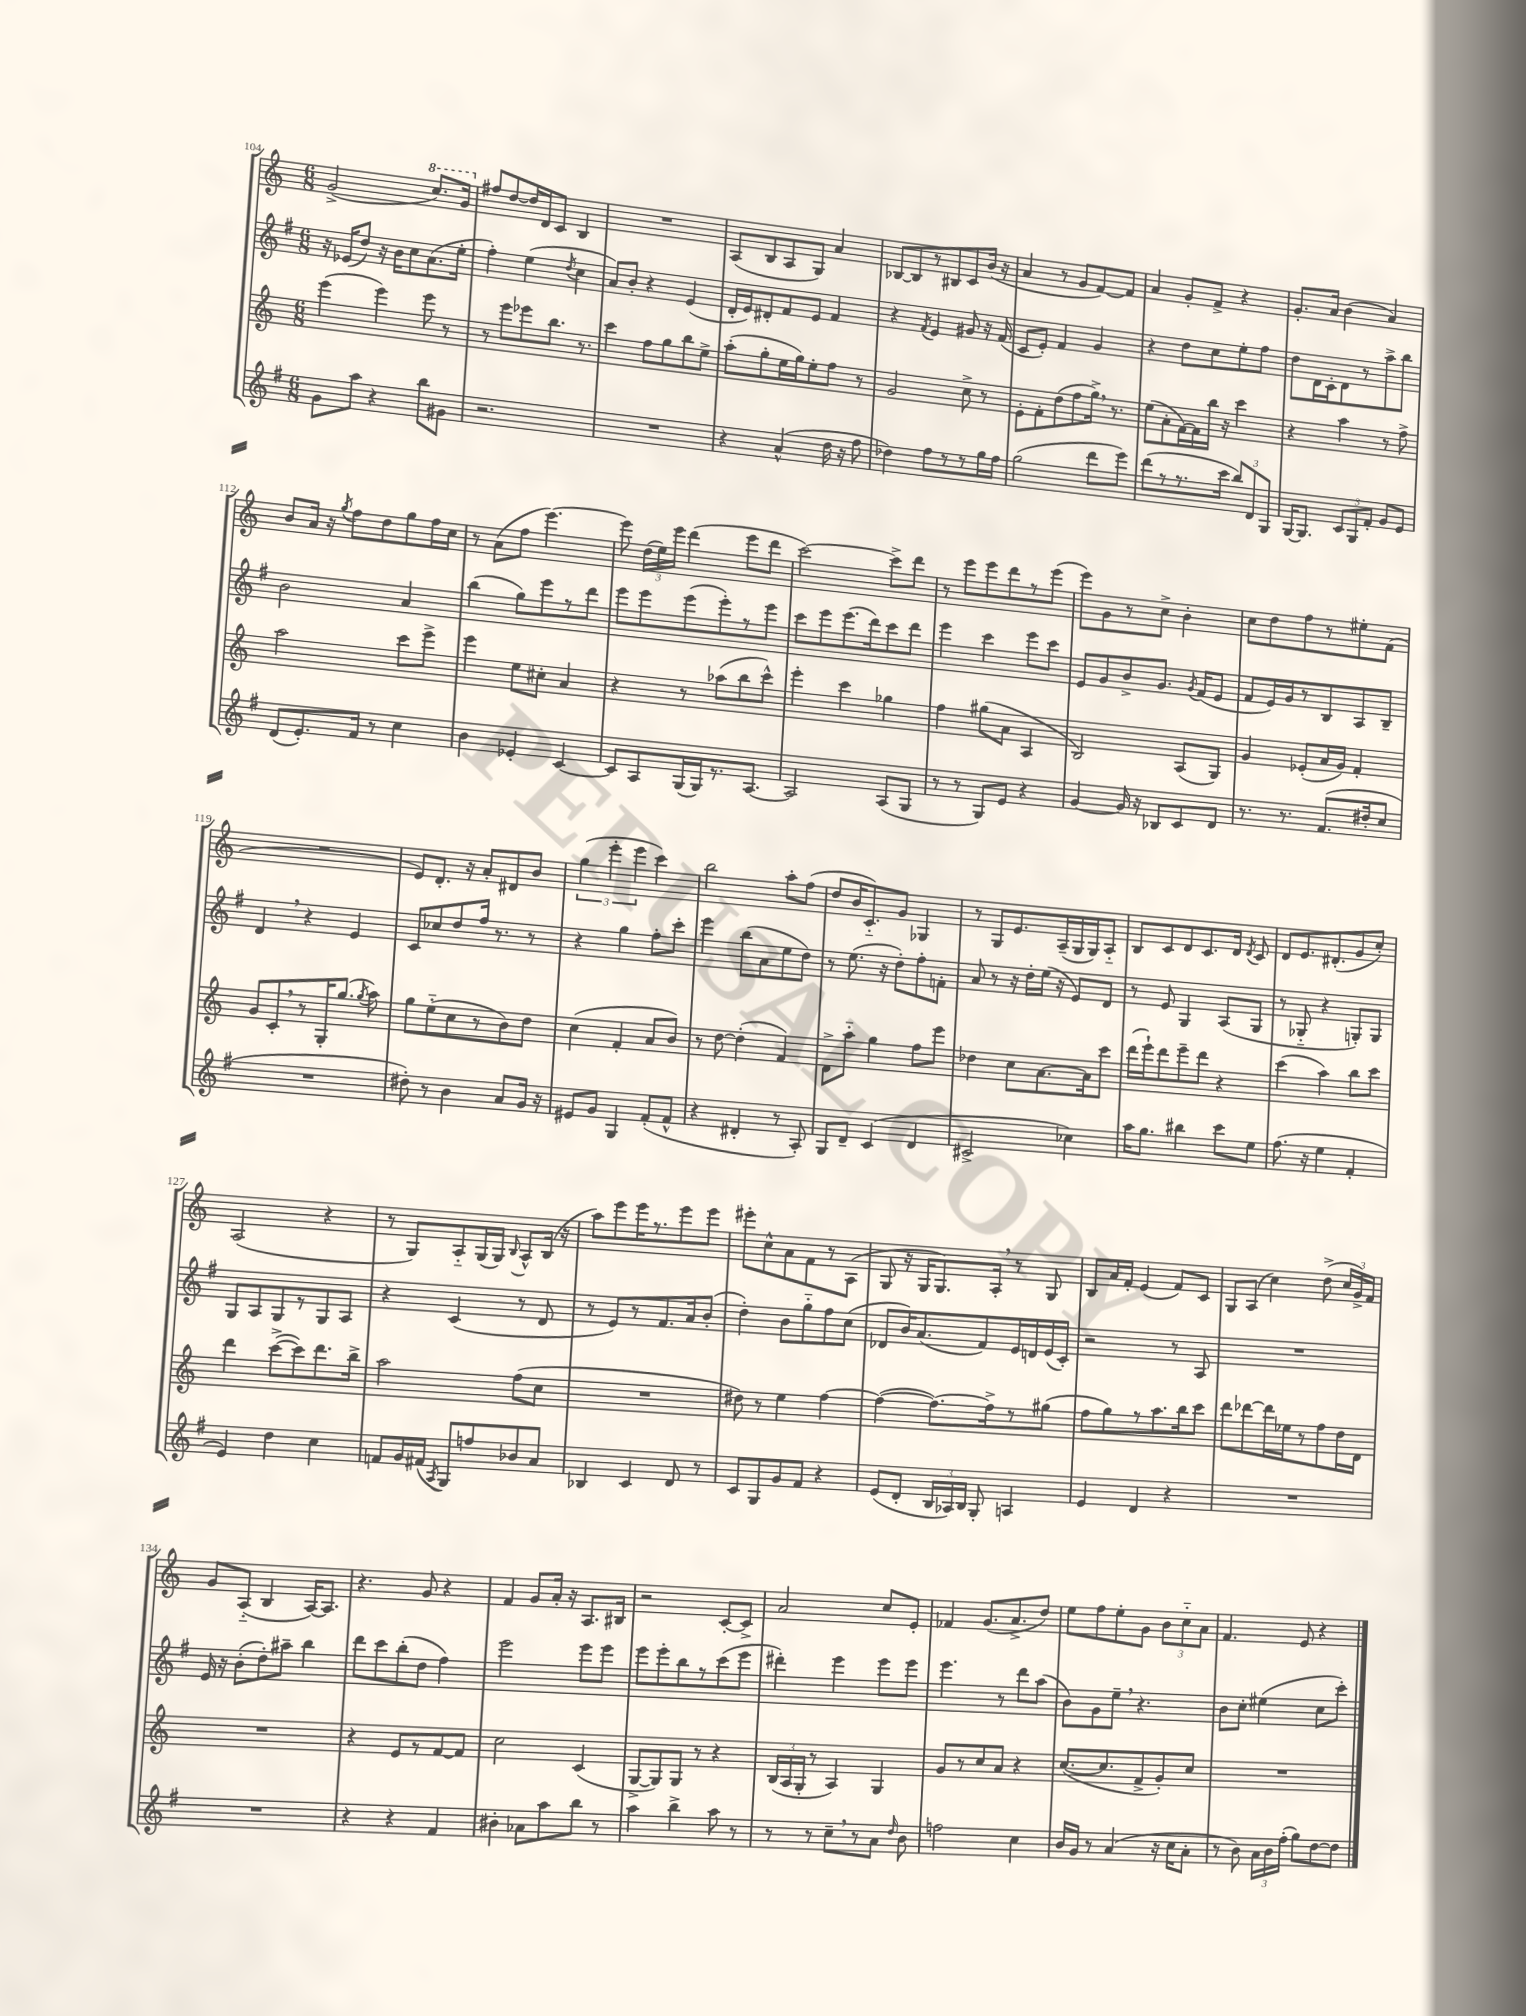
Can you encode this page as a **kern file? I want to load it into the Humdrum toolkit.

**kern	**kern	**kern	**kern
*part4	*part3	*part2	*part1
*staff4	*staff3	*staff2	*staff1
*clefG2	*clefG2	*clefG2	*clefG2
*k[f#]	*k[]	*k[f#]	*k[]
*M6/8	*M6/8	*M6/8	*M6/8
=104	=104	=104	=104
8g\L	(4eee\	16r	(2g^/
.	.	(16e-X/KL	.
8aa\J	.	8dd/J)	.
4r	4eee\)	16r	.
.	.	16b\KL	.
.	.	8cc\	.
*	*	*	*8va
8bb\L	8eee\	(8.a\	8.ccc/L)
8g#X\J	8r	.	.
.	.	16ee'\Jk	16gg/Jk
=105	=105	=105	=105
*	*	*	*X8va
2.r	8r	4ff#'\)	8ff#X/L
.	8eee\L	.	[8dd/
.	8eee-X\	(4ee\	16dd/L]
.	.	.	16d/J
.	8.bb\J	.	8c/J
.	.	8qdd/	.
.	.	4cc\	4B/
.	8.r	.	.
=106	=106	=106	=106
2.r	4ccc\	8a/L)	2.r
.	.	8b'/J	.
.	8ff\L	4r	.
.	8gg\	.	.
.	8bb\	(4e/	.
.	8ee^\J	.	.
=107	=107	=107	=107
4r	(8aa'\L	16d'/LL	(8A/L
.	.	16e/J)	.
.	8gg'\	8d#X'/	8B/
(4a^^/	16ee\L	8f#/	8A/
.	16gg\J)	.	.
.	8ee'\	8e/J	8G/J)
16dd\	8ff\J	4f#/	4a/
16r	.	.	.
8ff#\	8r	.	.
=108	=108	=108	=108
4dd-X\)	2g/	4r	[8B-X/L
.	.	.	8B-/]
.	.	8qf#/	.
8ff#\L	.	4e/	8r
8r	.	.	8B#X/
8r	8cc^\	8g#X/	8c/
16gg\L	8r	16r	(16b/Jk
16ff#\JJ	.	(16f#/	16r
=109	=109	=109	=109
(2gg\	8e'\L	8c/L	4a/
.	8f'\	8e'/J)	.
.	(8dd\	4f#/	8r
.	8ff\	.	8g/L
8ddd\L	16gg^,\Jk)	4g/	[8f/)
.	8.r	.	.
8eee\J)	.	.	8f/J]
=110	=110	=110	=110
(8ddd\L	(8ee\L	4r	4a/
8r	8a'\	.	.
8.r	[16f\L)	8dd\L	8g'/L
.	16f\]	.	.
.	16bb\JJ	8cc\	8f^/J
16ccc\Jk	16r	.	.
12bb/L)	4ccc\	8ee'\	4r
12d/	.	.	.
.	.	8ff#\J	.
12G/J	.	.	.
=111	=111	=111	=111
[16G/KL	4r	8dd\L	8.g'/L
8.G/J]	.	.	.
.	.	16d\L	.
.	.	16c'\J	16a/Jk
12c/L	4aa\	8d\	(4b\
12G/	.	.	.
.	.	8r	.
12f#'/J	.	.	.
8g/L	8r	8aa^\	4a/)
8e/J	8ff^\	8bb\J	.
!!LO:LB:g=z
=112	=112	=112	=112
(8d/L	2aa\	2b\	8b/L
8.e'/)	.	.	16a/Jk
.	.	.	16r
.	.	.	8qgg/
.	.	.	8ff\L
16f#/Jk	.	.	.
8r	.	.	8dd\
4cc\	8ccc\L	4a/	8gg\
.	8eee^\J	.	16ff\L
.	.	.	16cc\JJ
=113	=113	=113	=113
4b\	4eee\	(4bb\	8r
.	.	.	(8a\L
4e-X'/	8ee\L	8gg\L)	8ff\J
.	8cc#X'\J	8eee\	[4.eee\)
[4c/	4a/	8r	.
.	.	8ddd\J	.
=114	=114	=114	=114
8c/L]	4r	8eee\L	8eee\]
8A/	.	8eee\	(24dd\LL
.	.	.	24ee\)
.	.	.	24eee\JJ
(16G/L	8r	(8eee\	(4ddd\
16G/J)	.	.	.
8.r	(8aa-X\L	8eee'\)	.
.	8bb\	8r	8eee\L
[8.A/J	.	.	.
.	8ccc^^\J)	8eee\J	8ddd\J
=115	=115	=115	=115
2A/]	4eee'\	8ccc\L	[2ccc\)
.	.	8eee\	.
.	4ccc\	(8.eee\	.
.	.	16ddd\k)	.
(8A/L	4gg-X\	8ccc\	8ccc^\L]
8G/J	.	8ddd\J	8ddd\J
=116	=116	=116	=116
8r	4ff\	4eee\	8r
8r	.	.	8eee\L
8G/L)	(8gg#X\L	4ccc\	8eee\
8e/J	8a\J	.	8ddd\
4r	4A/	8eee\L	8r
.	.	8ccc\J	(8eee\J
=117	=117	=117	=117
[4g/	2B/)	8e/L	8eee\L)
.	.	8g/	8g\
16g/]	.	8b^/	8r
16r	.	.	.
8B-X/L	.	8.g/J	8cc^\J
8c/	(8A/L	.	4b'\
.	.	8qg/	.
.	.	(16f#/KL	.
8d/J	8G/J)	8e/J	.
=118	=118	=118	=118
8.r	4g/	8f#/L	8cc\L
.	.	16e/L)	8dd\
8.r	.	16g/J	.
.	(8e-X'/L	8r	8ff\
(8.f#/L	16a/L	8B/	8r
.	16g/JJ)	.	.
.	4f'/	8A/	8ee#X'\
16dd#X'/k	.	.	.
8cc/J	.	8B~/J	(8f\J
!!LO:LB:g=z
=119	=119	=119	=119
2.r	8g/L	4d,/	2.r
.	8c',/	.	.
.	8r	4r	.
.	16G'/K	.	.
.	(8.gg/J	.	.
.	.	4e/	.
.	8qgg/	.	.
.	8aa\)	.	.
=120	=120	=120	=120
8dd#X'\)	8gg\L	8c/L	8e/L)
8r	(8ee\	8cc-X/	8.d'/J
4b\	8cc\	8dd/	.
.	.	.	16r
.	8r	16ff#/Jk	8a'/L
.	.	8.r	.
8a/L	8b\)	.	8d#X/
16g/Jk	8dd\J	8r	8b/J
16r	.	.	.
=121	=121	=121	=121
8e#X/L	(4cc\	4r	(6gg\
8g/J	.	.	.
.	.	.	6eee'\
4G/	4f'/	4gg\	.
.	.	.	6eee\
(8f#'/L	8a/L	8ff#'\L	4ccc\)
8f#^^/J	8b/J)	8ccc'\J	.
=122	=122	=122	=122
4r	8r	4eee\	2bb\
.	[8dd\	.	.
4d#X'/	(4dd'\]	(8bb\L	.
.	.	8a\	.
8r	4f/)	8ee\	8aa'\L
8A'/)	.	8dd\J)	(8ff\J
=123	=123	=123	=123
8G/L	8d^\L	8r	8dd/L
8d~/J	8aa\J	(8.ee\	16b/K
.	.	.	8.c/)
(4c/	4gg\	.	.
.	.	16r	.
.	.	8dd'\L)	8g/J
4d/	8ff\L	8ff#'\	4G-X/
.	8eee\J	8fn'\J	.
=124	=124	=124	=124
2c#X^/	4dd-X\	8a/	8r
.	.	8r	8G/L
.	8cc\L	16r	8.e/
.	.	16dd'\LL	.
.	[8.a\	(16ee\JJ	.
.	.	16r	(16A~/L
4cc-X\)	.	8e/L)	16G/
.	16a\k]	.	16G/J)
.	8ccc\J	8d/J	8A/J
=125	=125	=125	=125
16aa\KL	(16ddd\LL	8r	8B/L
8.gg\J	16eee`\J)	.	.
.	8ddd\	8e/	8c/
4bb#X\	8eee~\	4G/	8d/
.	8ddd\J	.	8.c/
8ccc\L	4r	(8A/L	.
.	.	.	16d/Jk
.	.	.	8qd/
8ee\J	.	8G/J	8c/
=126	=126	=126	=126
(8.ff#\	(4ccc\	8r	8d/L
.	.	8G-X/	8.e/
16r	.	.	.
4ee\	4aa\)	4r	.
.	.	.	(8.d#X'/
4f#'/	8bb\L	8Gn'/L)	8g/
.	8ccc\J	8G/J	8cc'/J)
!!LO:LB:g=z
=127	=127	=127	=127
4e/)	4ddd\	8G/L	(2A/
.	.	8A/	.
4dd\	([8ccc^\L	8G/	.
.	8ccc\])	8r	.
4cc\	8.ddd\	8G/	4r
.	.	8A/J	.
.	16bb^\Jk	.	.
=128	=128	=128	=128
8fn/L	2aa\	4r	8r
16g/L	.	.	8G/L)
(16f#X/JJ	.	.	.
8qA/	.	.	.
8G/L)	.	(4c/	8A/
8ffn/	.	.	(16G/L
.	.	.	16G/JJ)
.	.	.	8qqB/
8b-X/	(8ff\L	8r	8A^^/L
8a/J	8cc\J	8d/	(16B/Jk
.	.	.	16r
=129	=129	=129	=129
4B-X/	2.r	8r	8aa\L)
.	.	8e/L)	8eee\
4c/	.	8r	16eee\K
.	.	.	8.r
.	.	8.f#/	.
8d/	.	.	8eee\
.	.	16a/k	.
8r	.	(8b'/J	8eee\J
=130	=130	=130	=130
8c/L	8dd#X\)	4dd'\)	8eee#X'\L
8G/	8r	.	8cc^^\
8g/	4ee\	8b\L	8a\
8f#/J	.	8gg\	8f\
4r	[4ff\	8ff#\	8r
.	.	(8cc\J	(8A\J
=131	=131	=131	=131
(8e/L	(4ff\_	8d-X/L	8G/
8d'/J	.	16b/K)	16r
.	.	(8.a/	16G/KL
24B/LL	8.ff\L_)	.	8.G/)
24A-X/)	.	.	.
24B/JJ	.	.	.
8G'/	.	8f#/)	.
.	16ff^\k]	.	16A',/Jk
4An/	8r	16e/L	8r
.	.	16dn/	.
.	(8gg#X\J	(16e/	8G/
.	.	16c'/JJ)	.
=132	=132	=132	=132
4e/	8ff\L	2r	8B/L
.	8gg\)	.	16a/L
.	.	.	16f'/JJ
4d/	8r	.	(4e/
.	8.aa\	.	.
4r	.	8r	8f/L)
.	16bb\k	.	.
.	8ccc\J	8A/	8c/J
=133	=133	=133	=133
2.r	8ddd\L	2.r	8G/L
.	[8ddd-X\	.	(8A/J
.	16ddd-\L]	.	4cc\)
.	16ee-X\J	.	.
.	8r	.	.
.	8ff\	.	(8dd^\
.	16dd\L	.	24cc/LL
.	.	.	24g^/)
.	16d\JJ	.	.
.	.	.	24f/JJ
!!LO:LB:g=z
=134	=134	=134	=134
2.r	2.r	16e/	8g/L
.	.	16r	.
.	.	(8b'\L	(8A/J
.	.	8dd'\)	4B/
.	.	8aa#X~\J	.
.	.	4bb\	[16A/KL)
.	.	.	8.A/J]
=135	=135	=135	=135
4r	4r	8ddd\L	4.r
.	.	8ccc\	.
4r	8e/L	(8bb'\	.
.	8r	8dd\J	8g/
4f#/	[8f/	4ff#\)	4r
.	8f/J]	.	.
=136	=136	=136	=136
4b#X'\	2cc\	2eee\	4f/
8a-X\L	.	.	8g/L
8aa\	.	.	16a'/Jk
.	.	.	16r
8bb\J	(4c/	8eee\L	8.A/L
8r	.	8eee\J	.
.	.	.	16B#X/Jk
=137	=137	=137	=137
4aa\	[8G^/L	8eee\L	2r
.	8G/])	8eee'\	.
4bb^\	8G/J	8bb\	.
.	8r	8r	.
8aa\	4r	(8ccc\	[8c'/L
8r	.	8eee\J	8c^/J]
=138	=138	=138	=138
8r	(24B/LL	4ddd#X'\)	2a/
.	24A/	.	.
.	24G'/JJ	.	.
8r	8r	.	.
8cc~,\L	4A/)	4eee\	.
8r	.	.	.
8a\J	4G/	8eee\L	8cc/L
16qqdd/	.	.	.
8b\	.	8eee\J	8e'/J
=139	=139	=139	=139
2ffn\	8g/L	4.eee\	4f-X/
.	8r	.	.
.	8cc/	.	(8.g/L
.	8a/J	8r	.
.	.	.	8.a^/
4cc\	4r	8ddd\L	.
.	.	(8aa\J	8dd/J)
=140	=140	=140	=140
16b/LL	([8.cc/L	8b\L)	8ee\L
16g/JJ	.	.	.
8r	.	8g\	8ff\
.	8.cc/]	.	.
(4a/	.	8ee~,\J	8ee'\
.	8f^/	4.r	8g\J
16r	8g'/)	.	12b\L
16cc\KL	.	.	.
.	.	.	12cc\
8a'\J	8cc/J	.	.
.	.	.	12a\J
=141	=141	=141	=141
8r	2.r	8b\L	4.f/
8b\)	.	8cc'\J	.
24a\LL	.	(4ee#X\	.
24b\	.	.	.
(24ff#'\JJ	.	.	.
8gg\L)	.	.	8e/
[8dd\	.	8cc\L	4r
8dd\J]	.	8ccc'\J)	.
==	==	==	==
*-	*-	*-	*-
